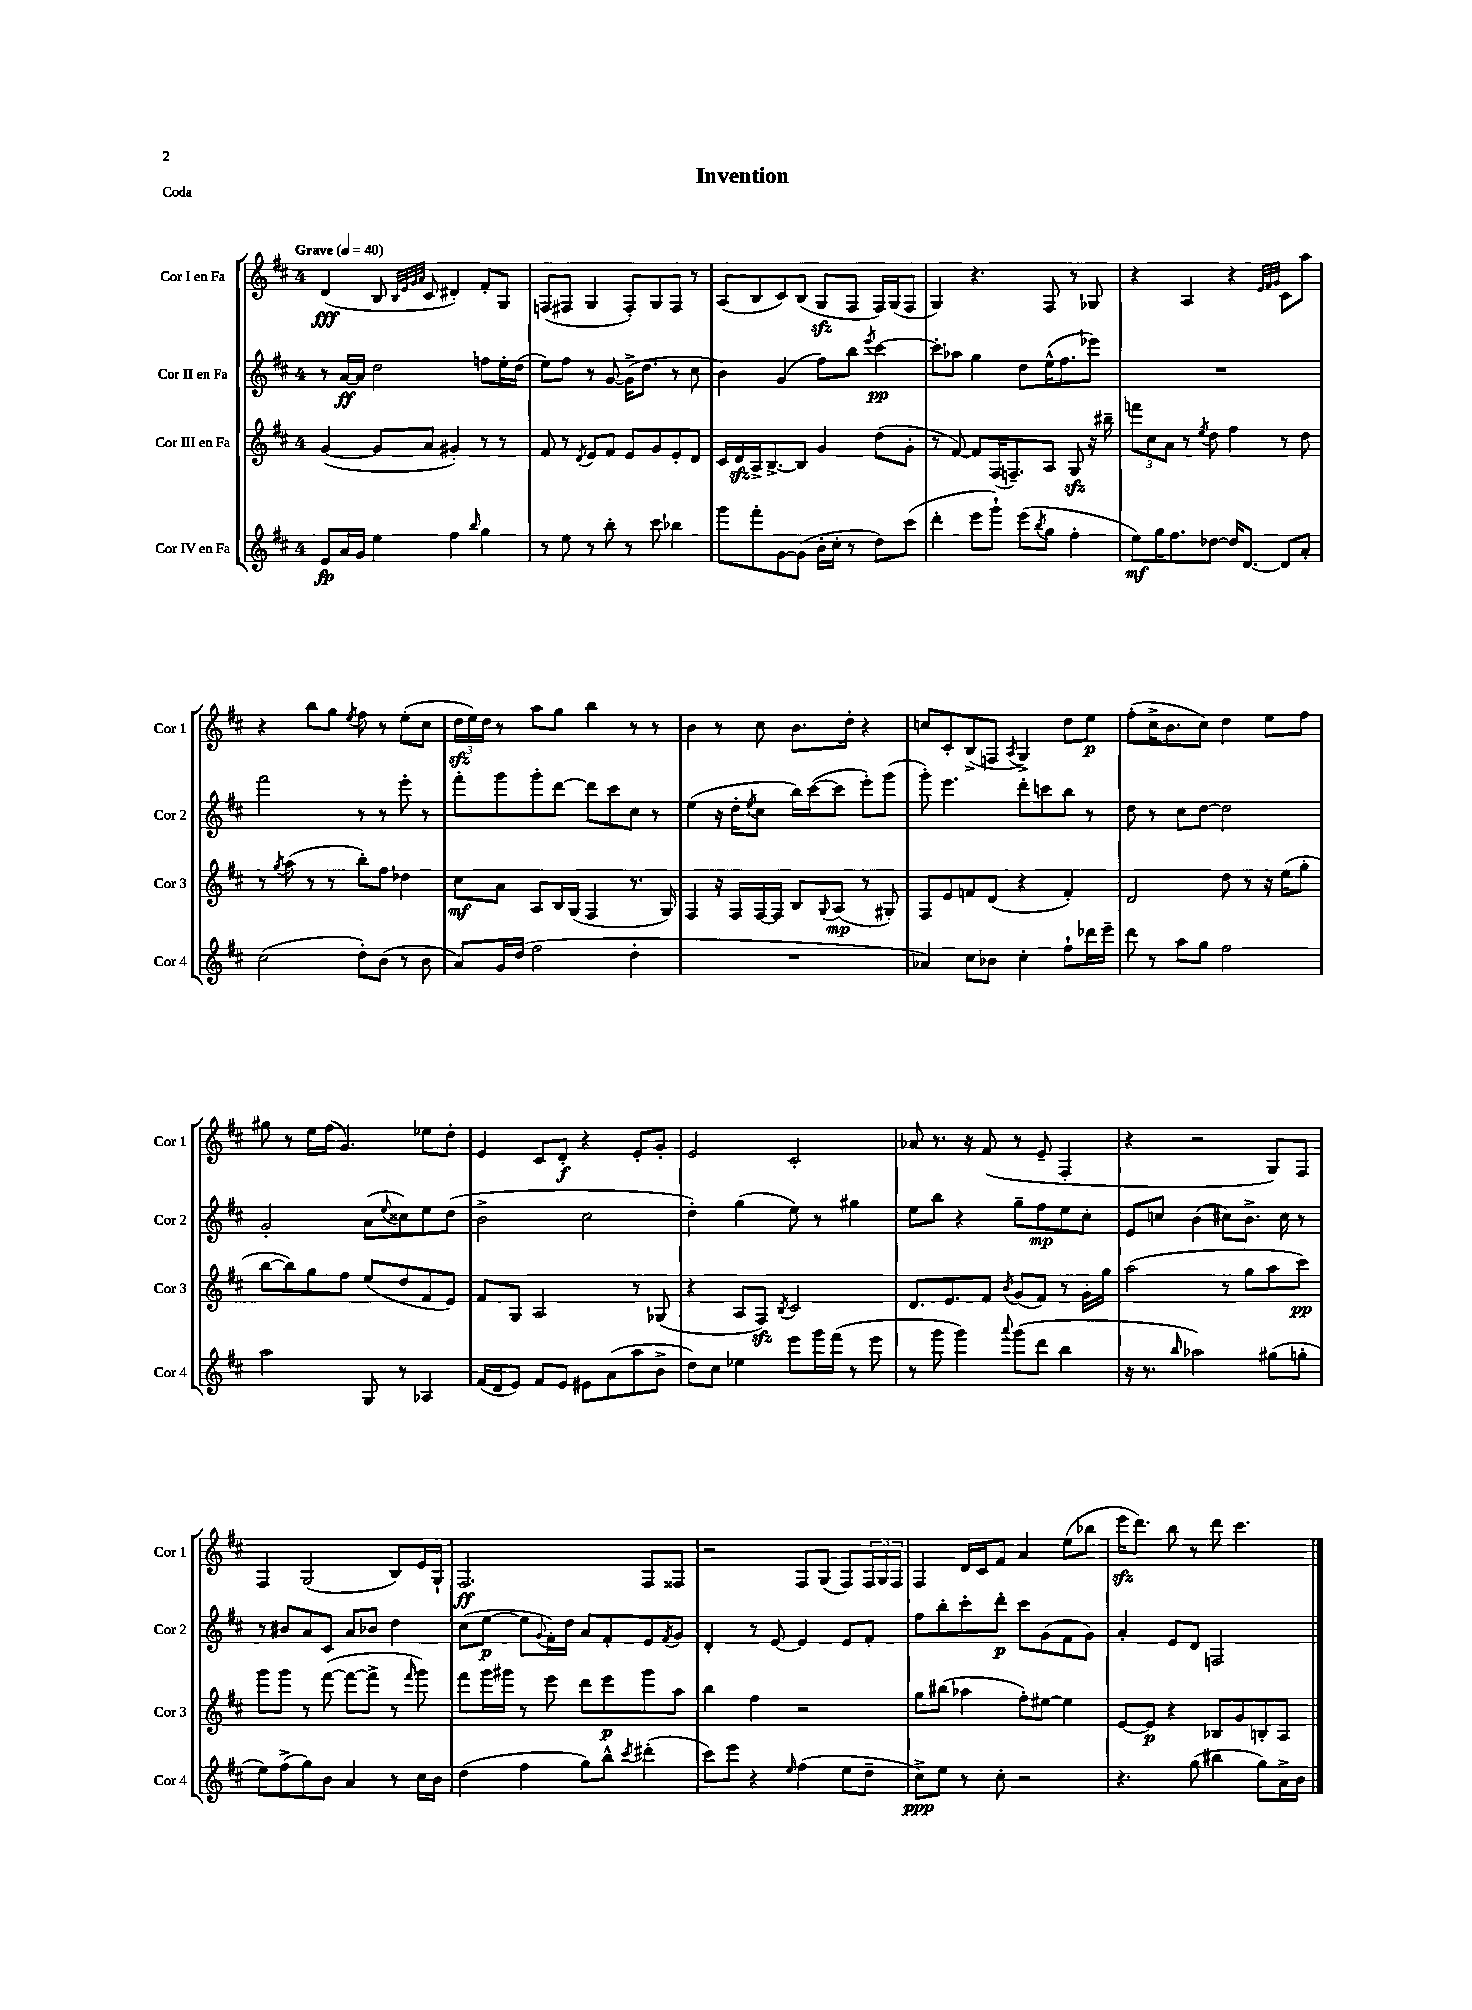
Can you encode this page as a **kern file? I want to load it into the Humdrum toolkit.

**kern	**kern	**kern	**kern
*staff4	*staff3	*staff2	*staff1
*clefG2	*clefG2	*clefG2	*clefG2
*k[f#c#]	*k[f#c#]	*k[f#c#]	*k[f#c#]
*M4/4	*M4/4	*M4/4	*M4/4
*MM40	*MM40	*MM40	*MM40
8e	([4g	8r	(4d
16a	.	[16a	.
16g	.	16a]	.
4ee	8g]	2dd	8B
.	.	.	32qqB
.	.	.	32qqe
.	.	.	32qqg
.	.	.	32qqa
.	8a	.	8c#
4ff#	4g#')	.	4d#')
16qqbb	.	.	.
4gg	8r	8ff	8f#'
.	8r	16ee'	8G
.	.	(16dd	.
=	=	=	=
8r	8f#	8ee)	(8F
8ee	8r	8ff#	8F#
.	8qd	.	.
8r	8e	8r	4G
8bb'	8f#	[8g	.
8r	8e	(16g^]	8F#')
.	.	8.dd	.
8ccc#	8g	.	8G
4bb-	8e'	8r	8F#
.	8d	8cc#	8r
=	=	=	=
8ggg	16c#	4b)	(8A
.	16d	.	.
8fff#'	16A^	.	8B
.	[8.B^	.	.
[8g	.	(4g	8c#)
(8g]	8B]	.	(8B
16b'	4g	8ff#)	8G
16cc#'	.	.	.
8r	.	8bb	8F#
.	.	8qeee	.
8dd)	(8dd	[4ccc#	16F#)
.	.	.	(16G
(8ccc#	8g'	.	8F#
=	=	=	=
4ddd'	8r	8ccc#']	4G)
.	[8f#)	8aa-	.
8eee	8f#]	4gg	4.r
8ggg`)	(16F#	.	.
.	8.F~)	.	.
(8eee	.	8dd	.
8qbb	.	.	.
8gg	8A	(16ee^^	8F#
.	.	8.ff#	.
4ff#'	8G	.	8r
.	16r	8eee-)	8G-
.	16bb#~	.	.
=	=	=	=
8ee)	12fff	1r	4r
.	12cc#	.	.
16gg	.	.	.
.	12a	.	.
8.ff#	.	.	.
.	8r	.	4A
.	8qee	.	.
[8dd-	8dd	.	.
16dd-]	4ff#	.	4r
[8.d	.	.	.
.	.	.	32qqe
.	.	.	32qqf#
.	.	.	32qqg
8d]	8r	.	8c#
8a'	8dd	.	8aa
=	=	=	=
(2cc#	8r	2fff#	4r
.	8qgg	.	.
.	(8aa	.	.
.	8r	.	8bb
.	8r	.	8gg
.	.	.	8qee
8dd')	8bb')	8r	8ff#
(8b	8ff#	8r	8r
8r	4dd-	8eee'	(8ee'
8b	.	8r	8cc#
=	=	=	=
8a)	8cc#	8fff#'	24dd
.	.	.	24ee)
.	.	.	24dd
16g	8a	8ggg	8r
(16dd	.	.	.
2ff#	8A	8ggg'	8aa
.	16B	[8ddd	8gg
.	(16G	.	.
.	4F#	8ddd]	4bb
.	.	8ccc#	.
4dd'	8.r	8cc#	8r
.	.	8r	8r
.	16G)	.	.
=	=	=	=
1r	4F#	(4ee	4b
.	16r	16r	8r
.	16F#	16dd'	.
.	.	8qee	.
.	[16F#	8cc#	8cc#
.	16F#]	.	.
.	8B	16bb)	8.b
.	.	([16ccc#	.
.	8qqG	.	.
.	(8A	8ccc#]	.
.	.	.	16dd'
.	8r	8eee')	4r
.	8G#')	(8ggg	.
=	=	=	=
4a-)	8F#	8ggg')	8cc
.	8e	4.eee	8c#'
8cc#	8f	.	(8B^
8b-	(8d	.	8F
.	.	.	8qA
4cc#'	4r	8ddd'	4G^)
.	.	8ccc	.
8ff#`	4f')	8bb	8dd
16ddd-	.	8r	8ee
16eee~	.	.	.
=	=	=	=
8ddd	2d	8dd	(8ff#'
8r	.	8r	16cc#^
.	.	.	8.b
8aa	.	8cc#	.
8gg	.	[8dd	8cc#)
2ff#	8dd	2dd]	4dd
.	8r	.	.
.	16r	.	8ee
.	(16ee	.	.
.	8gg'	.	8ff#
=	=	=	=
2aa	[8bb	2g'	8gg#
.	8bb])	.	8r
.	8gg	.	16ee
.	.	.	(16ff#
.	8ff#	.	4.g)
8G	(8ee	(8a	.
.	.	8qqee	.
8r	8dd	8cc##)	.
4A-	8f#	8ee	8ee-
.	8e)	(8dd	8dd'
=	=	=	=
(16f#	8f#	2b^	4e
16d	.	.	.
8e)	8G	.	.
8f#	2A	.	8c#
8e	.	.	8d'
8e#	.	2cc#	4r
(8a	.	.	.
8aa	8r	.	8e'
8b^	(8G-	.	8g'
=	=	=	=
8dd)	4r	4dd')	2e
8cc#	.	.	.
4ee-	8A	(4gg	.
.	8F#)	.	.
.	8qB	.	.
8eee	2c#	8ee)	2c#'
16ggg	.	8r	.
(16fff#	.	.	.
8r	.	4gg#	.
8eee	.	.	.
=	=	=	=
8r	8.d	8ee	8a-
8ggg	.	8bb	8.r
.	8.e	.	.
4ggg)	.	4r	.
.	.	.	16r
.	8f#	.	(8f#
8qqaaa	8qb	.	.
(8ggg	(8g	8gg~	8r
8ddd	8f#)	8ff#	8e~
4bb	8r	8ee	4F#'
.	16g'	8cc#'	.
.	16gg	.	.
=	=	=	=
16r	(2aa	8e	4r
8.r	.	.	.
.	.	8cc	.
16qqbb	.	.	.
2aa-)	.	(4b	2r
.	8r	8cc#)	.
.	8gg	8.b^	.
(8gg#	8aa	.	8G)
.	.	16cc#	.
8gg'	8ccc#)	8r	8F#
=	=	=	=
8ee)	8ggg	8r	4F#
(8ff#^	8ggg	8b#	.
8gg)	8r	8a	(2G
8b	([8fff#	8c#	.
4a	8fff#_	8a	.
.	8fff#^]	8b-	.
8r	8r	4dd	8B)
.	16qqfff#	.	.
16cc#	8ggg)	.	16e
16b	.	.	16G`
=	=	=	=
(4dd	8fff#	(8cc#	2.F#
.	16ggg	[8ee	.
.	16ggg#	.	.
4ff#	8r	8ee]	.
.	.	8qqg	.
.	8eee	16f#')	.
.	.	16dd	.
8gg)	8ddd	8a	.
8bb^^	8eee	8f#'	.
8qccc#	.	.	.
(4ddd#'	8ggg#	8e	8F#
.	.	8qf#	.
.	8aa	8g	8F##
=	=	=	=
8ccc#)	4bb	4d'	2r
8eee	.	.	.
4r	4ff#	8r	.
.	.	[8e	.
16qqee	.	.	.
(4ff#	2r	4e]	8F#
.	.	.	(8G
8ee	.	8e	8F#)
8dd~	.	8f#'	24F#
.	.	.	24G
.	.	.	24F#
=	=	=	=
8cc#^)	8gg	8ff#	4F#
8ee	(8bb#	8bb'	.
8r	4aa-	8ccc#'	16d
.	.	.	16c#
8cc#'	.	8ddd'	8f#
2r	8ff#')	8ccc#	4a
.	[8ee#	(8g	.
.	4ee#]	8f#	(8ee
.	.	8g)	8bb-
=	=	=	=
4.r	[8e	4a'	16eee
.	.	.	8.ddd)
.	8e]	.	.
.	4r	8e	8bb
(8gg	.	8d	8r
4bb#	8B-	2F	8ddd
.	8g	.	4.ccc#
8gg)	8B'	.	.
16a^	8A	.	.
16b	.	.	.
==	==	==	==
*-	*-	*-	*-
